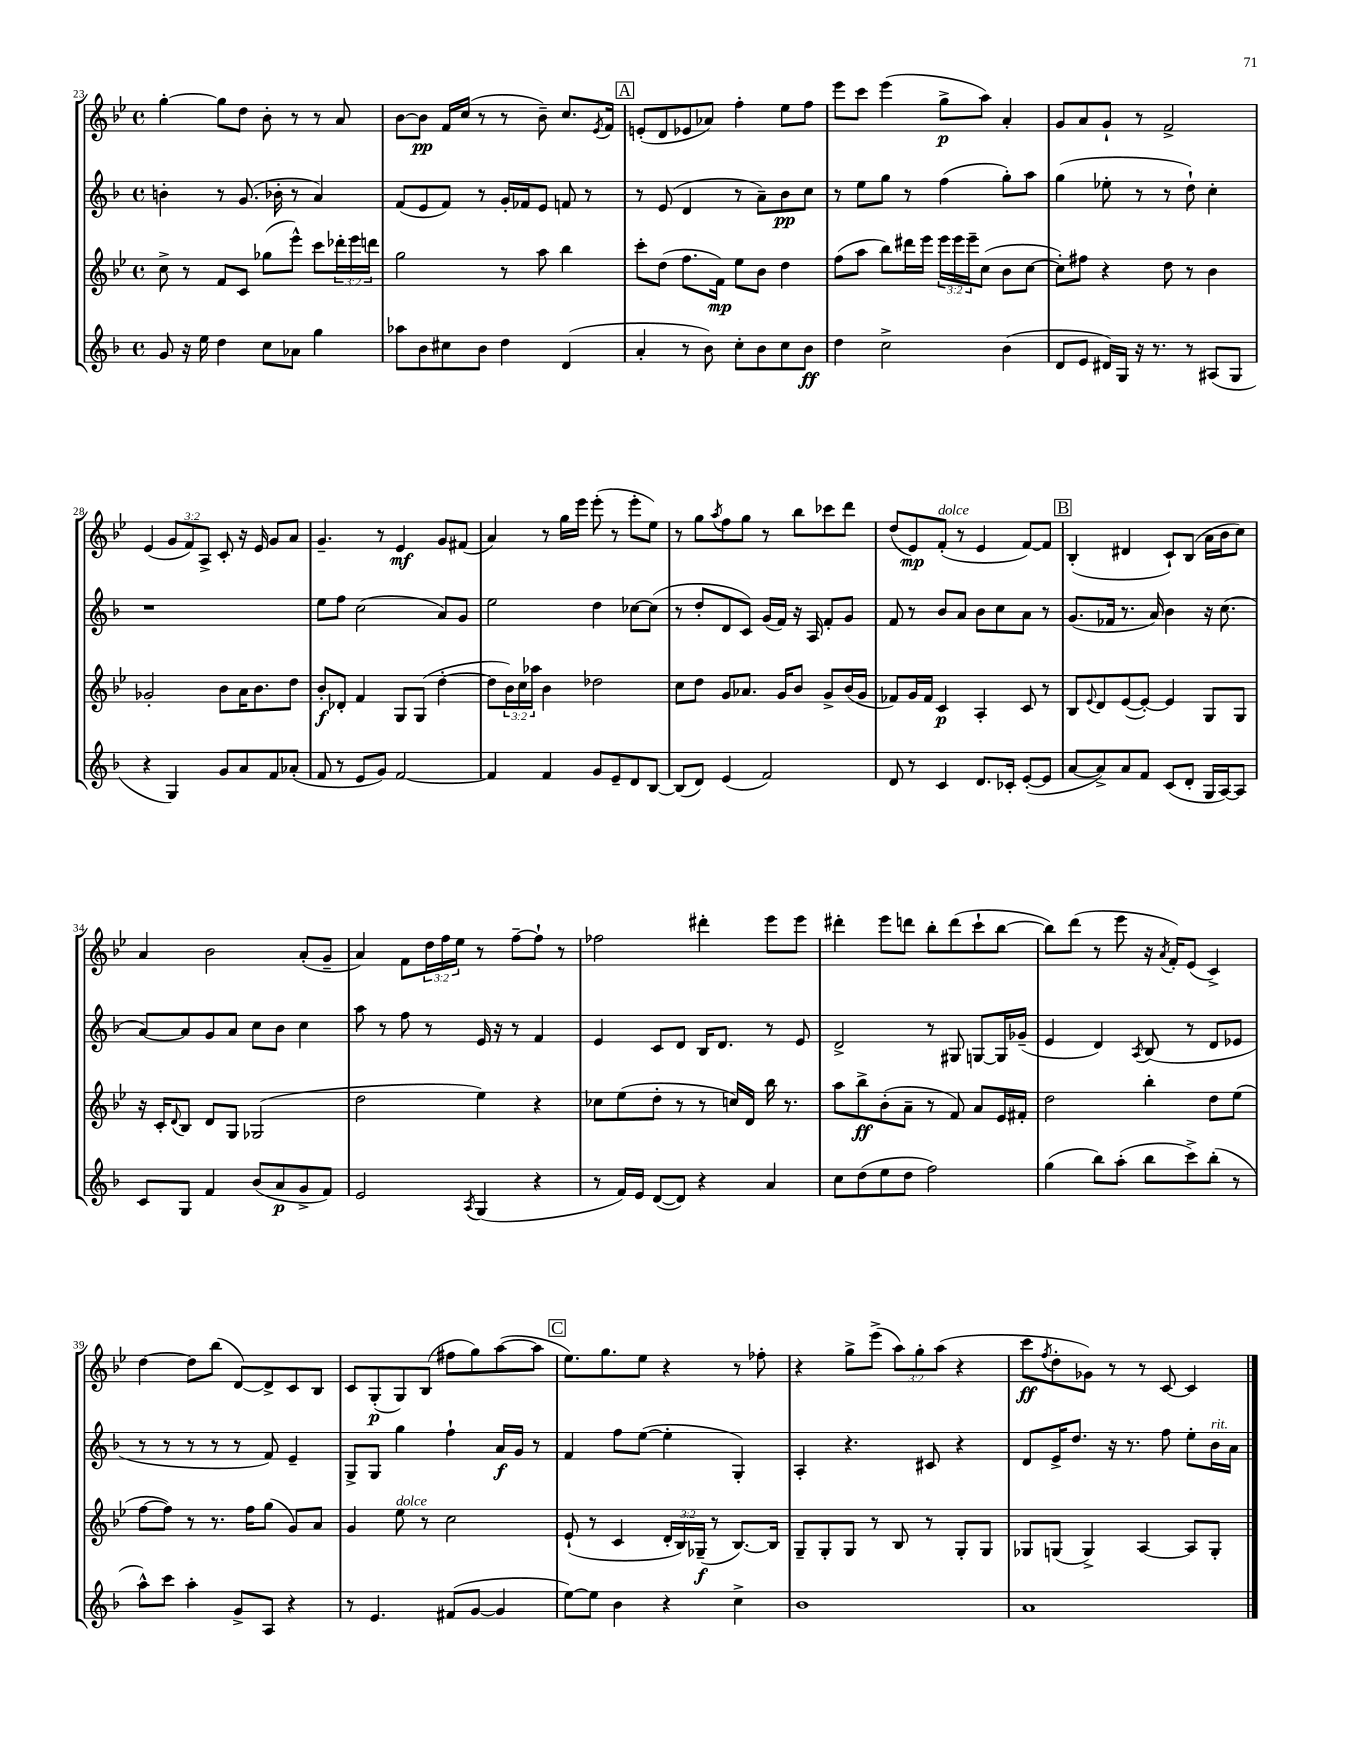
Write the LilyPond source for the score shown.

<<
\new StaffGroup <<
\new Staff = "s0" {
    \clef treble \key bes \major \defaultTimeSignature \time 4/4 \override Staff.TupletNumber.text = #tuplet-number::calc-fraction-text
    g''4~-. g''8 d''8 bes'8-. r8 r8 a'8 |
    bes'8~ bes'8\pp f'16 c''16( r8 r8 bes'8--) c''8. \acciaccatura { ees'8 } f'16 |
    \mark \markup { \box "A" } e'8-.( d'8 ees'8 aes'8) f''4-. ees''8 f''8 |
    ees'''8 c'''8 ees'''4( g''8->\p a''8) a'4-. |
    g'8 a'8 g'8-! r8 f'2-> |
    ees'4( \tuplet 3/2 { g'8 f'8) a8-> } c'8-. r16 ees'16 g'8 a'8 |
    g'4.-- r8 ees'4\mf g'8 fis'8( |
    a'4) r8 g''16 ees'''16 ees'''8-.( r8 ees'''8-. ees''8) |
    r8 g''8 \acciaccatura { a''8 } f''8 g''8 r8 bes''8 ces'''8 d'''8 |
    d''8( ees'8\mp) f'8-.^\markup { \italic "dolce" }( r8 ees'4 f'8~) f'8 |
    \mark \markup { \box "B" } bes4-.( dis'4 c'8-!) bes8( a'16 bes'16 c''8) |
    a'4 bes'2 a'8-.( g'8-- |
    a'4) f'8 \tuplet 3/2 { d''16 f''16 ees''16 } r8 f''8~-- f''8-! r8 |
    fes''2 dis'''4-. ees'''8 ees'''8 |
    dis'''4-. ees'''8 d'''8 bes''8-. d'''8( c'''8-! bes''8~ |
    bes''8) d'''8( r8 ees'''8 r16 \acciaccatura { a'8 } f'16-.) ees'8( c'4->) |
    d''4~ d''8 bes''8( d'8~) d'8-> c'8 bes8 |
    c'8 g8-.\p( g8) bes8( fis''8 g''8) a''8~( a''8 |
    \mark \markup { \box "C" } ees''8.) g''8. ees''8 r4 r8 fes''8-. |
    r4 g''8-> ees'''8->( \tuplet 3/2 { a''8) g''8-. a''8( } r4 |
    c'''8\ff \acciaccatura { f''8 } d''8-. ges'8) r8 r8 c'8~ c'4 \bar "|." |
}
\new Staff = "s1" {
    \clef treble \key f \major \defaultTimeSignature \time 4/4
    b'4-. r8 g'8.( bes'16-. r8 a'4) |
    f'8( e'8 f'8) r8 g'16-. fes'16 e'8 f'8 r8 |
    \mark \markup { \box "A" } r8 e'8( d'4 r8 a'8--) bes'8\pp c''8 |
    r8 e''8 g''8 r8 f''4( g''8-.) a''8 |
    g''4( ees''8-. r8 r8 d''8-!) c''4-. |
    r1 |
    e''8 f''8 c''2( a'8) g'8 |
    e''2 d''4 ces''8~ ces''8( |
    r8 d''8-. d'8 c'8) g'16( f'16) r16 a16 f'8-. g'8 |
    f'8 r8 bes'8 a'8 bes'8 c''8 a'8 r8 |
    \mark \markup { \box "B" } g'8.( fes'16 r8. a'16) bes'4 r16 c''8.( |
    a'8~) a'8 g'8 a'8 c''8 bes'8 c''4 |
    a''8 r8 f''8 r8 e'16 r16 r8 f'4 |
    e'4 c'8 d'8 bes16 d'8. r8 e'8 |
    d'2-> r8 gis8 g8~ g16 ges'16--( |
    e'4 d'4) \acciaccatura { a8 } bes8( r8 d'8 ees'8 |
    r8 r8 r8 r8 r8 f'8) e'4-- |
    g8-> g8 g''4 f''4-! a'16\f g'16 r8 |
    \mark \markup { \box "C" } f'4 f''8 e''8~( e''4-. g4-.) |
    a4-. r4. cis'8 r4 |
    d'8 e'16-> d''8. r16 r8. f''8 e''8-. bes'16^\markup { \italic "rit." } a'16 \bar "|." |
}
\new Staff = "s2" {
    \clef treble \key bes \major \defaultTimeSignature \time 4/4 \override Staff.TupletNumber.text = #tuplet-number::calc-fraction-text
    c''8-> r8 f'8 c'8 ges''8( ees'''8-^) c'''8 \tuplet 3/2 { des'''16-. ees'''16 d'''16 } |
    g''2 r8 a''8 bes''4 |
    \mark \markup { \box "A" } c'''8-. d''8( f''8. f'16\mp) ees''8 bes'8 d''4 |
    f''8( a''8 bes''8) dis'''16 ees'''16 \tuplet 3/2 { ees'''16 ees'''16 ees'''16-- } c''8( bes'8 c''8~ |
    c''8-.) fis''8 r4 d''8 r8 bes'4 |
    ges'2-. bes'8 a'16 bes'8. d''8 |
    bes'8-.\f des'8-. f'4 g8 g8( d''4~-. |
    d''8 \tuplet 3/2 { bes'16) c''16 aes''16 } bes'4 des''2 |
    c''8 d''8 g'8 aes'8. g'16 bes'8 g'8-> bes'16( g'16 |
    fes'8) g'16 fes'16 c'4\p a4-. c'8 r8 |
    \mark \markup { \box "B" } bes8 \appoggiatura { ees'8 } d'8 ees'8~( ees'8~-.) ees'4 g8 g8 |
    r16 c'16-. \appoggiatura { d'8 } bes8 d'8 g8 ges2( |
    d''2 ees''4) r4 |
    ces''8 ees''8( d''8-. r8 r8 c''16) d'16 bes''16 r8. |
    a''8 bes''8->\ff bes'8-.( a'8-- r8 f'8) a'8 ees'16 fis'16-. |
    d''2 bes''4-. d''8 ees''8( |
    f''8~ f''8) r8 r8. f''16 g''8( g'8) a'8 |
    g'4 ees''8^\markup { \italic "dolce" } r8 c''2 |
    \mark \markup { \box "C" } ees'8-!( r8 c'4 \tuplet 3/2 { d'16-. bes16) ges16--\f( } r8 bes8.~) bes16 |
    g8-- g8-. g8 r8 bes8 r8 g8-. g8 |
    ges8 g8( g4->) a4~ a8 g8-. \bar "|." |
}
\new Staff = "s3" {
    \clef treble \key f \major \defaultTimeSignature \time 4/4
    g'8 r16 e''16 d''4 c''8 aes'8 g''4 |
    aes''8 bes'8 cis''8 bes'8 d''4 d'4( |
    \mark \markup { \box "A" } a'4-. r8 bes'8) c''8-. bes'8 c''8 bes'8\ff |
    d''4 c''2-> bes'4( |
    d'8 e'8 dis'16) g16 r16 r8. r8 ais8( g8 |
    r4 g4) g'8 a'8 f'8 aes'8-.( |
    f'8 r8 e'8 g'8) f'2~ |
    f'4 f'4 g'8 e'8-- d'8 bes8~ |
    bes8( d'8) e'4( f'2) |
    d'8 r8 c'4 d'8. ces'16-. e'8~-.( e'8 |
    \mark \markup { \box "B" } a'8~ a'8->) a'8 f'8 c'8( d'8-. g16 a16~) a8 |
    c'8 g8 f'4 bes'8( a'8\p g'8-> f'8) |
    e'2 \acciaccatura { a8 } g4( r4 |
    r8 f'16) e'16 d'8~( d'8) r4 a'4 |
    c''8 d''8( e''8 d''8 f''2) |
    g''4( bes''8) a''8-.( bes''8 c'''8->) bes''8-.( r8 |
    a''8-^) c'''8 a''4-. g'8-> a8 r4 |
    r8 e'4. fis'8( g'8~ g'4 |
    \mark \markup { \box "C" } e''8~) e''8 bes'4 r4 c''4-> |
    bes'1 |
    a'1 \bar "|." |
}
>>
>>
\layout { \context { \Score currentBarNumber = #23 } }
